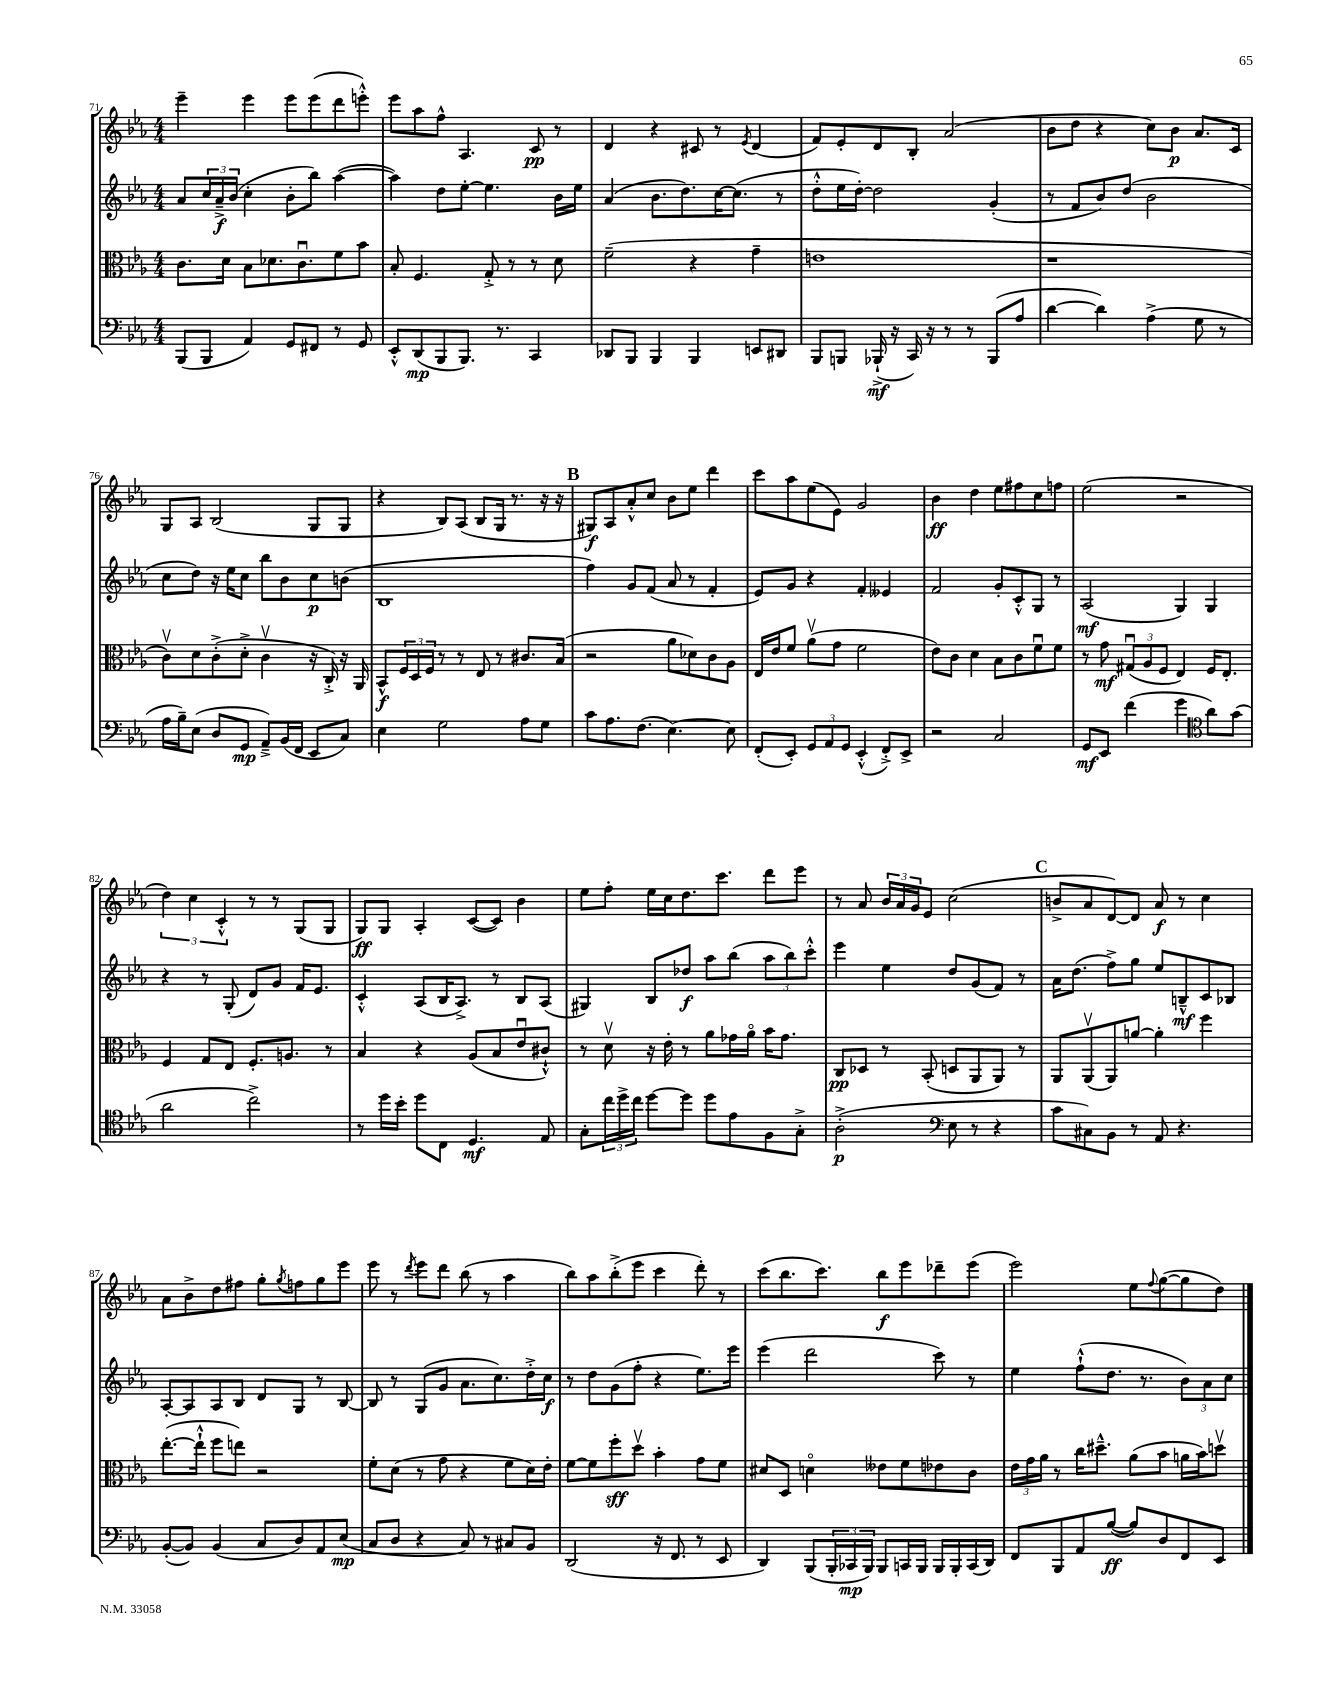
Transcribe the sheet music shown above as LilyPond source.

<<
\new StaffGroup <<
\new Staff = "s0" {
    \clef treble \key ees \major \numericTimeSignature \time 4/4
    ees'''4-- ees'''4 ees'''8 ees'''8( d'''8 e'''8-.-^) |
    ees'''8 aes''8 f''8-^ aes4. c'8\pp r8 |
    d'4 r4 cis'8 r8 \acciaccatura { ees'8 } d'4( |
    f'8) ees'8-. d'8 bes8-. aes'2( |
    bes'8 d''8 r4 c''8) bes'8\p aes'8. c'16 |
    g8 aes8 bes2( g8 g8 |
    r4 bes8) aes8( bes8 g16 r8. r16 r16 |
    \mark \markup { \bold "B" } gis8\f) aes8 aes'8-.-^ c''8 bes'8 ees''8 d'''4 |
    c'''8 aes''8 ees''8( ees'8) g'2 |
    bes'4\ff d''4 ees''8 fis''8 c''8 f''8 |
    ees''2( r2 |
    \tuplet 3/2 { d''4) c''4 c'4-.-^ } r8 r8 g8( g8 |
    g8\ff) g8 aes4-. c'8~( c'8) bes'4 |
    ees''8 f''8-. ees''16 c''16 d''8. c'''8. d'''8 ees'''8 |
    r8 aes'8 \tuplet 3/2 { bes'16 aes'16 g'16 } ees'8 c''2( |
    \mark \markup { \bold "C" } b'8-> aes'8 d'8~) d'8 aes'8\f r8 c''4 |
    aes'8 bes'8-> d''8 fis''8 g''8-. \acciaccatura { g''8 } f''8 g''8 ees'''8 |
    ees'''8 r8 \acciaccatura { d'''8 } ees'''8 d'''8 bes''8( r8 aes''4 |
    bes''8) aes''8 bes''8-.->( ees'''8 c'''4 d'''8-.) r8 |
    c'''8( bes''8. c'''8.) bes''8\f ees'''8 des'''8-- ees'''8( |
    ees'''2) ees''8 \appoggiatura { f''8 } g''8~( g''8 d''8) \bar "|." |
}
\new Staff = "s1" {
    \clef treble \key ees \major \numericTimeSignature \time 4/4
    aes'8 \tuplet 3/2 { c''16 aes'16--->\f bes'16( } c''4-. bes'8-. bes''8) aes''4~( |
    aes''4) d''8 ees''8~-. ees''4. bes'16 ees''16 |
    aes'4( bes'8. d''8.) c''16~ c''8.( r8 |
    d''8-.-^ ees''16 d''16~-.) d''2 g'4-.( |
    r8 f'8 bes'8) d''8( bes'2 |
    c''8 d''8) r16 ees''16 c''8 bes''8 bes'8 c''8\p b'8( |
    bes1 |
    \mark \markup { \bold "B" } f''4) g'8 f'8( aes'8 r8 f'4-. |
    ees'8) g'8 r4 f'4-. eeses'4 |
    f'2 g'8-. c'8-.-^ g8 r8 |
    aes2\mf( g4) g4 |
    r4 r8 g8-.( d'8) g'8 f'16 ees'8. |
    c'4-.-^ aes8( bes16 aes8.->) r8 bes8 aes8( |
    gis4) bes8 des''8\f aes''8 bes''8( \tuplet 3/2 { aes''8 bes''8) c'''8-.-^ } |
    ees'''4 ees''4 d''8 g'8( f'8) r8 |
    \mark \markup { \bold "C" } aes'16 d''8.( f''8->) g''8 ees''8 b8---^\mf c'8 bes8 |
    aes8~-. aes8 aes8 bes8 d'8 g8 r8 bes8~ |
    bes8 r8 g8( g'8 aes'8. c''8.) d''16-.-> c''16\f |
    r8 d''8 g'8( f''8-. r4 ees''8.) ees'''16 |
    ees'''4( d'''2 c'''8) r8 |
    ees''4 f''8-!-^( d''8. r8. \tuplet 3/2 { bes'8) aes'8 c''8 } \bar "|." |
}
\new Staff = "s2" {
    \clef alto \key ees \major \numericTimeSignature \time 4/4
    c'8. d'16 bes8 des'8. c'8.\downbow f'8 bes'8 |
    bes8-. f4. g8-.-> r8 r8 d'8 |
    f'2--( r4 g'4-- |
    e'1 |
    r1 |
    c'8\upbow) d'8 c'8-.->( d'8-.-> c'4\upbow r16 c16-.->) r16 aes,16 |
    bes,8-^\f \tuplet 3/2 { f16 d16 f16 } r8 r8 ees8 r8 cis'8. bes16( |
    \mark \markup { \bold "B" } r2 aes'8 des'8) c'8 aes8 |
    ees16 ees'16 f'8 aes'8\upbow( g'8 f'2 |
    ees'8) c'8 d'4 bes8 c'8 f'8\downbow f'8 |
    r8 g'8\mf \tuplet 3/2 { gis8\downbow( aes8 f8 } ees4) f16 ees8.-. |
    f4 g8 ees8 f8.-. a8. r8 |
    bes4 r4 aes8( bes8 ees'8\downbow cis'8-!-^) |
    r8 d'8\upbow r16 ees'16-. r8 aes'8 ges'16 aes'16\flageolet bes'16 ges'8. |
    c8\pp des8 r8 bes,8-.( d8 aes,8 aes,8) r8 |
    \mark \markup { \bold "C" } aes,8 aes,8\upbow( aes,8) a'8~ a'4-. f''4 |
    ees''8.~-.( ees''16-!-^ f''8 e''8) r2 |
    f'8-. d'8( r8 g'8 r4 f'8 d'16) ees'16-. |
    f'8~ f'8 f''8-.\sff d''8\upbow bes'4-. g'8 f'8 |
    dis'8 d8 d'4\flageolet eeses'8 f'8 ees'8 c'8 |
    \tuplet 3/2 { ees'16 g'16 aes'16 } r8 c''16 dis''8.---^ aes'8( bes'8 a'16 bes'16) d''8\upbow \bar "|." |
}
\new Staff = "s3" {
    \clef bass \key ees \major \numericTimeSignature \time 4/4
    bes,,8( bes,,8 aes,4) g,8 fis,8 r8 g,8 |
    ees,8-.-^ d,8\mp( bes,,8 bes,,8.) r8. c,4 |
    des,8 bes,,8 bes,,4 bes,,4 e,8 dis,8 |
    bes,,8 b,,8 bes,,16-!->\mf( r16 c,16) r16 r8 r8 bes,,8( aes8 |
    d'4~ d'4) aes4->( g8 r8 |
    aes16 bes16--) ees8( d8 g,8\mp aes,8--->) bes,16( f,16 ees,8 c8) |
    ees4 g2 aes8 g8 |
    \mark \markup { \bold "B" } c'8 aes8. f8.( ees4.~) ees8 |
    f,8-.( ees,8-.) \tuplet 3/2 { g,8 aes,8 g,8 } ees,4-.-^( f,8-.->) ees,8-> |
    r2 c2 |
    g,8\mf ees,8 f'4( g'4 \clef tenor aes'8) g'8( |
    aes'2 c''2->) |
    r8 d''16 bes'16-. d''8 c8 d4.\mf ees8 |
    g8-. \tuplet 3/2 { c''16 d''16-> c''16 } d''8~ d''8 d''8 ees'8 f8 g8-.-> |
    aes2-.->\p( \clef bass ees8 r8 r4 |
    \mark \markup { \bold "C" } c'8 cis8) bes,8 r8 aes,8 r4. |
    bes,8~-.( bes,8) bes,4( c8 d8) aes,8 ees8\mp( |
    c8 d8 r4 c8) r8 cis8 bes,8 |
    d,2( r16 f,8. r8 ees,8 |
    d,4) bes,,8( \tuplet 3/2 { bes,,16-. ces,16\mp bes,,16) } bes,,8 c,16 bes,,16 bes,,16 bes,,16-. c,16( d,16) |
    f,8 bes,,8 aes,8 bes8~\ff( bes8) d8 f,8 ees,8 \bar "|." |
}
>>
>>
\layout { \context { \Score currentBarNumber = #71 } }
